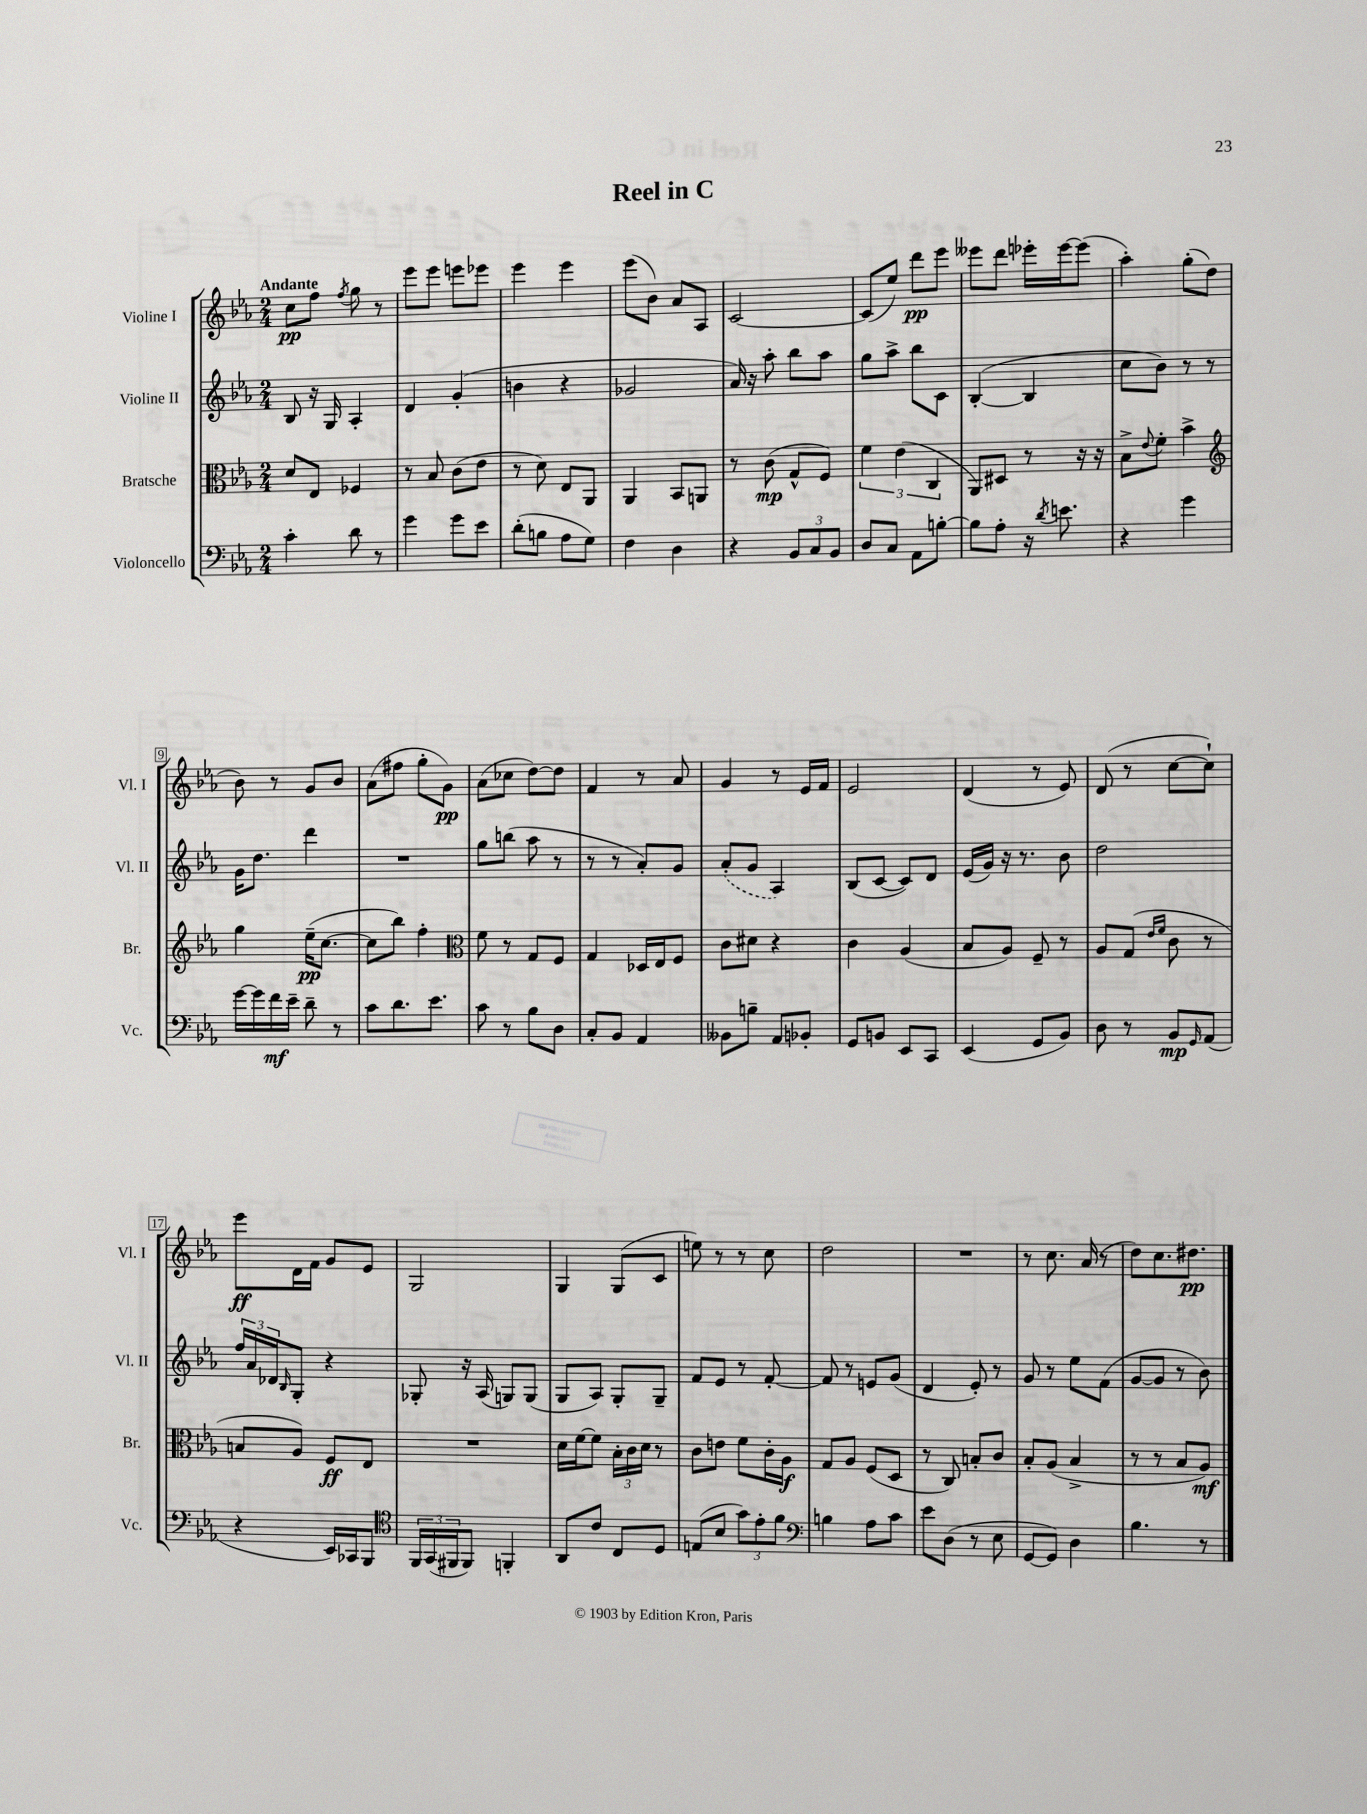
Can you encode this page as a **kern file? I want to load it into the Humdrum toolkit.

**kern	**kern	**kern	**kern
*staff4	*staff3	*staff2	*staff1
*clefF4	*clefC3	*clefG2	*clefG2
*k[b-e-a-]	*k[b-e-a-]	*k[b-e-a-]	*k[b-e-a-]
*M2/4	*M2/4	*M2/4	*M2/4
4c'	8d	8B-	8cc
.	8E-	16r	8ff
.	.	16G	.
.	.	.	8qff
8d	4F-	4A-'	8gg
8r	.	.	8r
=	=	=	=
4g	8r	4d	8eee-
.	8B-	.	8eee-
8g	(8c	(4g'	8eee
8e-	8e-	.	8eee-
=	=	=	=
(8d'	8r	4b	4eee-
8B	8d)	.	.
8A-	8E-	4r	4eee-
8G)	8AA-	.	.
=	=	=	=
4F	4AA-	2g-	(8eee-
.	.	.	8b-)
4D	8BB-	.	8a-
.	8AA	.	8A-
=	=	=	=
4r	8r	16a-)	[2c
.	.	16r	.
.	(8c	8aa-'	.
12BB-	8G^^	8bb-	.
12C	.	.	.
.	8F)	8aa-	.
12BB-	.	.	.
=	=	=	=
8D	6f	8gg	(8c]
8C	.	8aa-^	8ee-)
.	(6e-	.	.
8AA-	.	8bb-	8ddd
.	6C	.	.
[8B'	.	8c	8eee-
=	=	=	=
8B]	8AA-)	([4B-'	8eee--
8A-'	8D#	.	8ddd
16r	8r	4B-]	16eee-'
8qd	.	.	.
8.e	.	.	[16eee-
.	16r	.	(8eee-]
.	16r	.	.
=	=	=	=
4r	8B-^	8cc	4aa-')
.	8qqe-	.	.
.	8f'	8b-)	.
4g	4b-^	8r	(8gg'
.	.	8r	8dd
=	=	=	=
*	*clefG2	*	*
[16g	4gg	16g	8b-)
16g]	.	8.dd	.
16f	.	.	8r
16e-~	.	.	.
8d~	(16ee-~	4ddd	8g
.	[8.cc	.	.
8r	.	.	8b-
=	=	=	=
8c	8cc]	2r	(8a-
8.d	8bb-)	.	8ff#
.	4ff'	.	8gg'
8.e-	.	.	.
.	.	.	8g)
=	=	=	=
*	*clefC3	*	*
8c	8f	8gg	(8a-
8r	8r	(8bb	8cc-
8B-	8G	8aa-	[8dd)
8D	8F	8r	8dd]
=	=	=	=
8C'	4G	8r	4f
8BB-	.	8r	.
4AA-	16D-	8a-')	8r
.	16E-	.	.
.	8F	8g	8a-
=	=	=	=
8BB--	8c	(8a-'	4g
8B~	8d#	8g	.
8AA-	4r	4A-)	8r
8BB-'	.	.	16e-
.	.	.	16f
=	=	=	=
8GG	4c	(8B-	2e-
8BB	.	[8c	.
8EE-	(4A-	8c])	.
8CC	.	8d	.
=	=	=	=
(4EE-	8B-	(16e-	(4d
.	.	16g)	.
.	8A-)	16r	.
.	.	8.r	.
8GG	8F~	.	8r
8BB-)	8r	8b-	8e-)
=	=	=	=
8D	8A-	2dd	(8d
8r	(8G	.	8r
.	16qqe-	.	.
.	16qqf	.	.
8BB-	8c	.	[8cc
16qqGG	.	.	.
(8AA-	8r	.	8cc`])
=	=	=	=
4r	8B	24ff	8eee-
.	.	24a-	.
.	.	24d-	.
.	.	16qqB-	.
.	8A-)	8G'	16d
.	.	.	16f
16EE-)	8F	4r	8g
16CC-	.	.	.
8BBB-	8E-	.	8e-
=	=	=	=
*clefC4	*	*	*
24FF	2r	8G-'	2G
(24GG	.	.	.
24FF#	.	.	.
8FF#)	.	16r	.
.	.	(16A-	.
4FF'	.	8G)	.
.	.	(8G	.
=	=	=	=
8AA-	16d	8G	4G
.	[16f	.	.
8c	8f]	8A-)	.
8C	24B-'	8G'	(8G
.	24c	.	.
.	24d	.	.
8D	8r	8G~	8c
=	=	=	=
(8E	8c	8f	8ee)
8B-	8e	8e-	8r
12g)	8f	8r	8r
12e-'	.	.	.
.	16c'	[8f'	8cc
12f	.	.	.
.	16A-	.	.
=	=	=	=
*clefF4	*	*	*
4B	8G	8f]	2dd
.	8A-	8r	.
8A-	(8F	8e	.
8c	8D	(8g	.
=	=	=	=
8e-	8r	4d	2r
(8D	8C)	.	.
8r	8B'	8e-')	.
8E-	8c	8r	.
=	=	=	=
[8GG	8B-'	8g	8r
8GG])	(8A-	8r	8.cc
4D	4B-^	8ee-	.
.	.	.	(16a-
.	.	(8f	8r
=	=	=	=
4.B-	8r	[8g	8dd)
.	8r	8g]	8.cc
.	8B-	8r	.
.	.	.	8.dd#
8r	8A-)	8b-)	.
==	==	==	==
*-	*-	*-	*-
